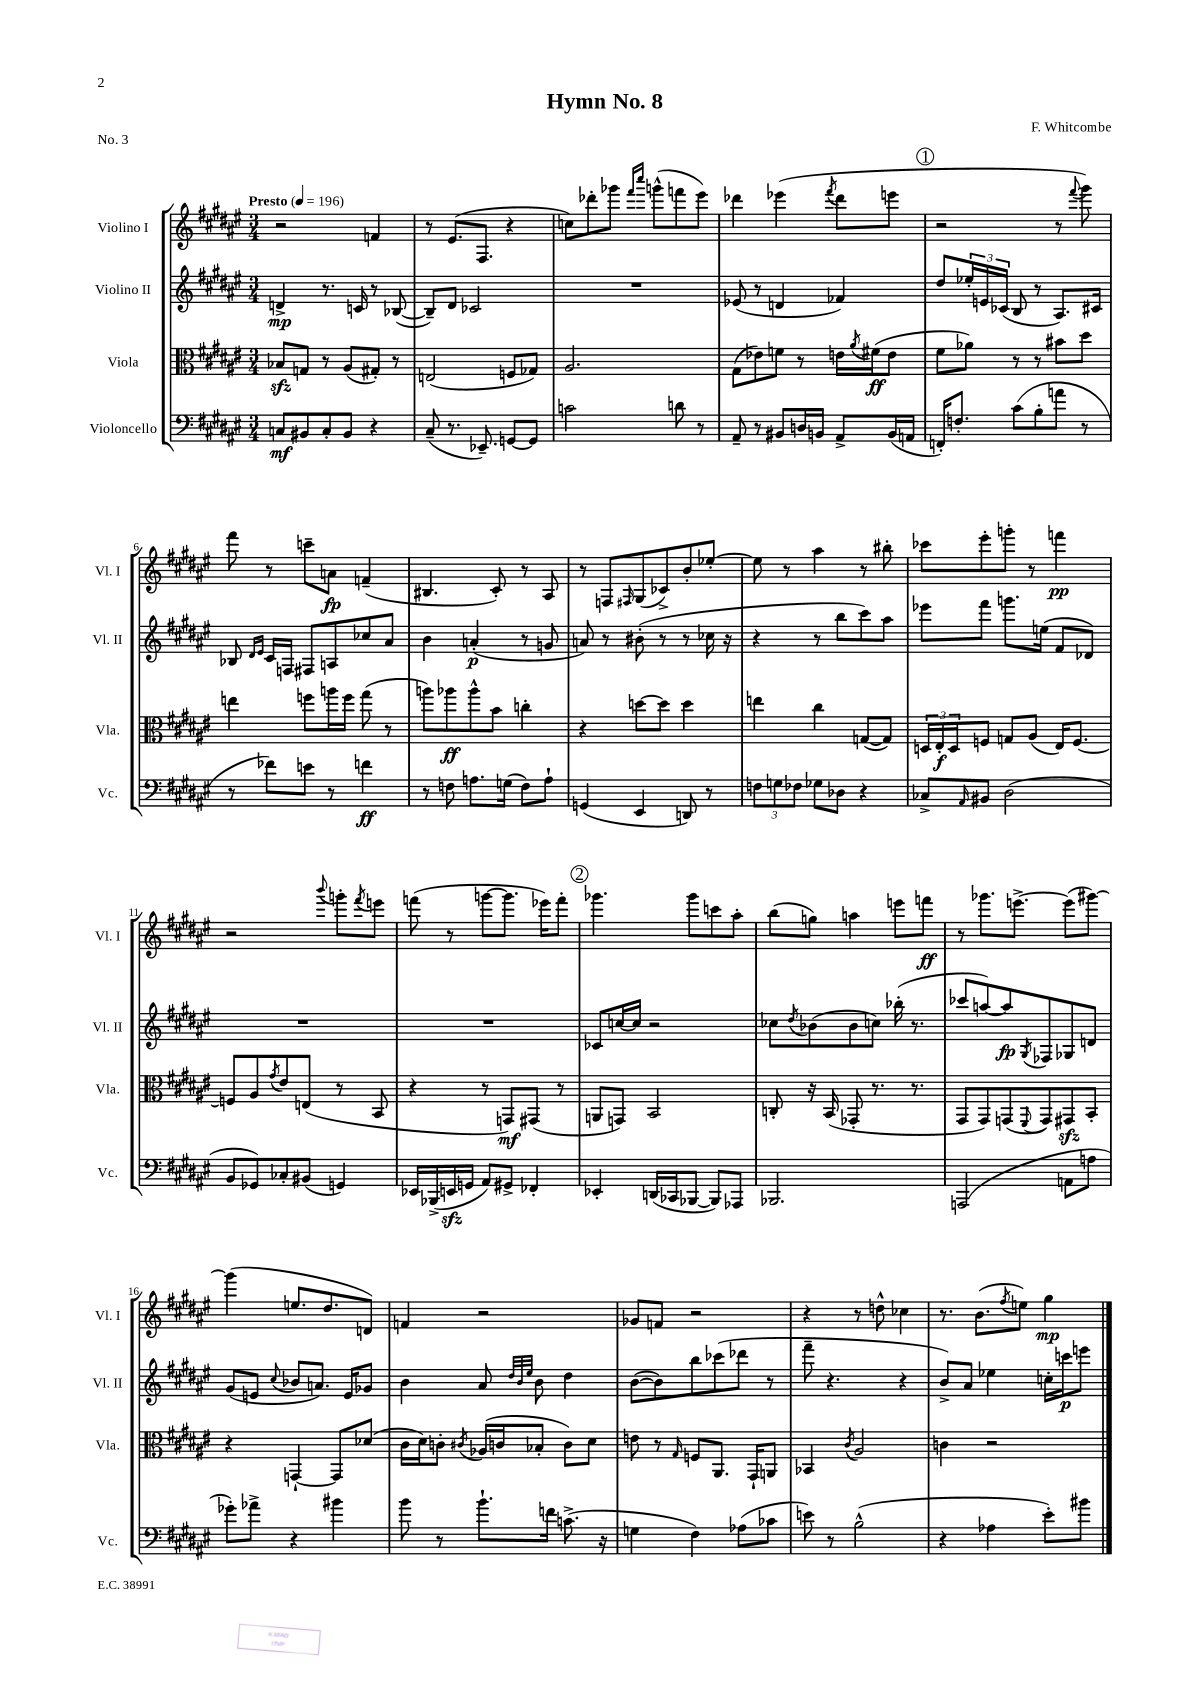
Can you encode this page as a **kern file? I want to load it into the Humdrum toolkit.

**kern	**kern	**kern	**kern
*staff4	*staff3	*staff2	*staff1
*clefF4	*clefC3	*clefG2	*clefG2
*k[f#c#g#d#a#e#]	*k[f#c#g#d#a#e#]	*k[f#c#g#d#a#e#]	*k[f#c#g#d#a#e#]
*M3/4	*M3/4	*M3/4	*M3/4
*MM196	*MM196	*MM196	*MM196
8C/L	8B-/L	4d^/	2r
8BB#/	8G/J	.	.
8C'/	8r	8.r	.
8BB#/J	(8A#/L	.	.
.	.	16c/	.
4r	8G#'/J)	8r	4f/
.	8r	([8B-/	.
=	=	=	=
(8C#~/	(2E/	8B-~/]L)	8r
8.r	.	8d#/J	(8.e#/L
.	.	2c-/	.
8.EE-~/)	.	.	8.F#/J
[8GG/L	8F/L	.	4r
8GG/]J	8G-/J)	.	.
=	=	=	=
2c\	2.A#/	2.r	8cc\L)
.	.	.	8ddd-'\
.	.	.	8ggg-\J
.	.	.	16qqfff#/LL
.	.	.	16qqcccc#/JJ
.	.	.	(8ggg^^\L
8d\	.	.	8fff\
8r	.	.	8eee#\J)
=	=	=	=
8AA#~/	(8G#\L	(8e-/	4ddd-\
8r	8e-\)	8r	.
8BB#/L	8f\J	4d/	(4eee-\
16D/L	8r	.	.
16BB/JJ	.	.	.
.	.	.	8qfff#/
8AA#^/L	16e\LL	4f-/)	8ddd-\L
.	8qa#/	.	.
.	(16f#\J	.	.
(16BB/L	8e\J	.	8eee\J
16AA/JJ	.	.	.
=	=	=	=
16FF'/LK)	8f#\L	8dd#/L	2r
8.F'/J	.	.	.
.	8a-\J)	24ee-'/L	.
.	.	24e/	.
.	.	(24c-/JJ	.
(8c#\L	8r	8B/	.
8B'\	8r	8r	.
8a\J	8b#\L	8.A#/L)	8r
.	.	.	8qqfff#/
8r	8dd#\J	.	8ggg#\)
.	.	16c#/Jk	.
=	=	=	=
8r	4ee\	8B-/	8fff#\
.	.	16qqd#/LL	.
.	.	16qqe#/JJ	.
8f-\L)	.	16c#/LL	8r
.	.	16F/JJ	.
8e\J	8ff\L	8F#/L	8ccc~\L
8r	16aa\L	8A/	8a\J
.	16ff\JJ	.	.
4f\	(8gg#\	8cc-/	(4f~/
.	8r	8a#/J	.
=	=	=	=
8r	8aa\L)	4b\	4.B#/
8F\	8aa-\	.	.
8.A\L	8aa-^^\	(4a'/	.
.	8b\J	.	8c#'/)
(16G\Jk	.	.	.
8F\L)	4cc'\	8r	8r
8A`\J	.	8g/	8A#/
=	=	=	=
(4GG/	4r	8a/)	8r
.	.	8r	8F/L
.	.	.	16qqF#/
4EE#/	[8dd\L	(8b#'\	(8G#/
.	8dd\]J	8r	8c-^/)
8DD/)	4dd\	8r	8b'/
8r	.	16cc-\	[8ee-'/J
.	.	16r	.
=	=	=	=
12F\L	4ee\	4r	8ee-\]
12G\	.	.	.
.	.	.	8r
12F-\J	.	.	.
8G-\L	4cc#\	8r	4aa#\
8D-\J	.	8bb\L	.
4r	([8G/L	8ccc#\)	8r
.	8G/]J)	8aa#\J	8bb#'\
=	=	=	=
8C-^/L	24D/LL	8eee-\L	8ccc-\L
.	24E#'/	.	.
.	24D/J	.	.
16qqAA#/	.	.	.
8BB#/J	8F/J	8fff#\J	8eee#'\
(2D#\	8G/L	8.ggg\L	8ggg'\J
.	(8A#/J	.	8r
.	.	(16ee\Jk	.
.	16E#/LK)	8f#/L	4fff\
.	[8.F/J	.	.
.	.	8d-/J)	.
=	=	=	=
8BB/L	8F/]L	2.r	2r
8GG-/)	8A#/	.	.
.	8qg#/	.	.
8C-'/	8e#/	.	.
(8BB#/J	(8E/J	.	.
.	.	.	8qqbbb/
4GG/)	8r	.	8ggg'\L
.	.	.	8qfff#/
.	8BB/	.	8eee\J
=	=	=	=
16EE-/LL	4r	2.r	(8fff\
(16BBB-^/	.	.	.
16EE/	.	.	8r
16GG/JJ	.	.	.
8AA#/L)	8r	.	[8ggg\L
8GG#^/J	8GG/L)	.	8.ggg\]J
4FF-'/	(8GG#/J	.	.
.	.	.	16eee-\LK)
.	8r	.	8fff'\J
=	=	=	=
4EE-'/	8AA/L	8c-/L	4.ggg-\
.	8GG/J)	[16cc/L	.
.	.	16cc/]JJ	.
(16DD/LL	2BB/	2r	.
16CC-/J	.	.	.
[8BBB-/J	.	.	8ggg-\L
8BBB-/]L)	.	.	8ccc\
8AAA-/J	.	.	8aa#'\J
=	=	=	=
2.BBB-/	8C'/	8cc-\L	(8bb\L
.	.	8qdd#/	.
.	16r	(8b-\	8gg\J)
.	(16BB/	.	.
.	8GG-'/	8b-\	4aa\
.	8.r	8cc\J)	.
.	.	(16bb-'\	8eee\L
.	8.r	8.r	.
.	.	.	8fff\J
=	=	=	=
(2AAA/	8GG#/L	8ccc-/L	8r
.	8GG#/)	[8aa/)	8.ggg-\L
.	(8GG/	8aa/]	.
.	.	.	[8.eee^\J
.	8qqFF#/	8qG#/	.
.	8GG/)	8F-/	.
8AA\L	8GG#/	8G-/	(8eee\]L
8A\J	8BB'/J	8d/J	[8ggg#\J)
=	=	=	=
8g-'\L)	4r	(8g#/L	(4ggg#\]
8a-^\J	.	8e/J	.
.	.	8qqcc#/	.
4r	[4GG`/	8b-/L	8.ee/L
.	.	8.a/J)	.
.	.	.	8.dd#/
4b#\	8GG/]L	.	.
.	.	16e/LK	.
.	(8d-/J	8g-/J	8d/J)
=	=	=	=
8b\	16c#\LL	4b\	4f/
.	16d#\J)	.	.
8r	8c'\J	.	.
.	8qc#/	.	.
8.b`\L	(16A-/LL	8a#/	2r
.	16c/J	.	.
.	.	32qqdd#/LLL	.
.	.	32qqb/	.
.	.	32qqee#/JJJ	.
.	8B-'/J	8b\	.
16f\Jk	.	.	.
(8.c^\	8c\L)	4dd#\	.
.	8d#\J	.	.
16r	.	.	.
=	=	=	=
4G\	8e\	([8b\L	8g-/L
.	8r	8b\])	8f/J
.	16qqG#/	.	.
4F#\)	8F/L	8bb\	2r
.	8.AA#/J	(8ccc-\	.
(8A-\L	.	8ddd-\J	.
.	16GG#`/LK	.	.
8c-\J	8AA/J	8r	.
=	=	=	=
8e\)	4BB-/	8fff#~\	4r
8r	.	4.r	.
.	8qc#/	.	.
(2B^^\	2A#/	.	8r
.	.	.	8dd^^\
.	.	4r	4cc-\
=	=	=	=
4r	4c\	8b^/L)	8.r
.	.	8a#/J	.
.	.	.	(8.b\L
4A-\	2r	4ee-\	.
.	.	.	8qff#/
.	.	.	8ee\J)
8e#'\L)	.	16cc'\LL	4gg#\
.	.	16ccc\J	.
8b#\J	.	8eee\J	.
==	==	==	==
*-	*-	*-	*-
